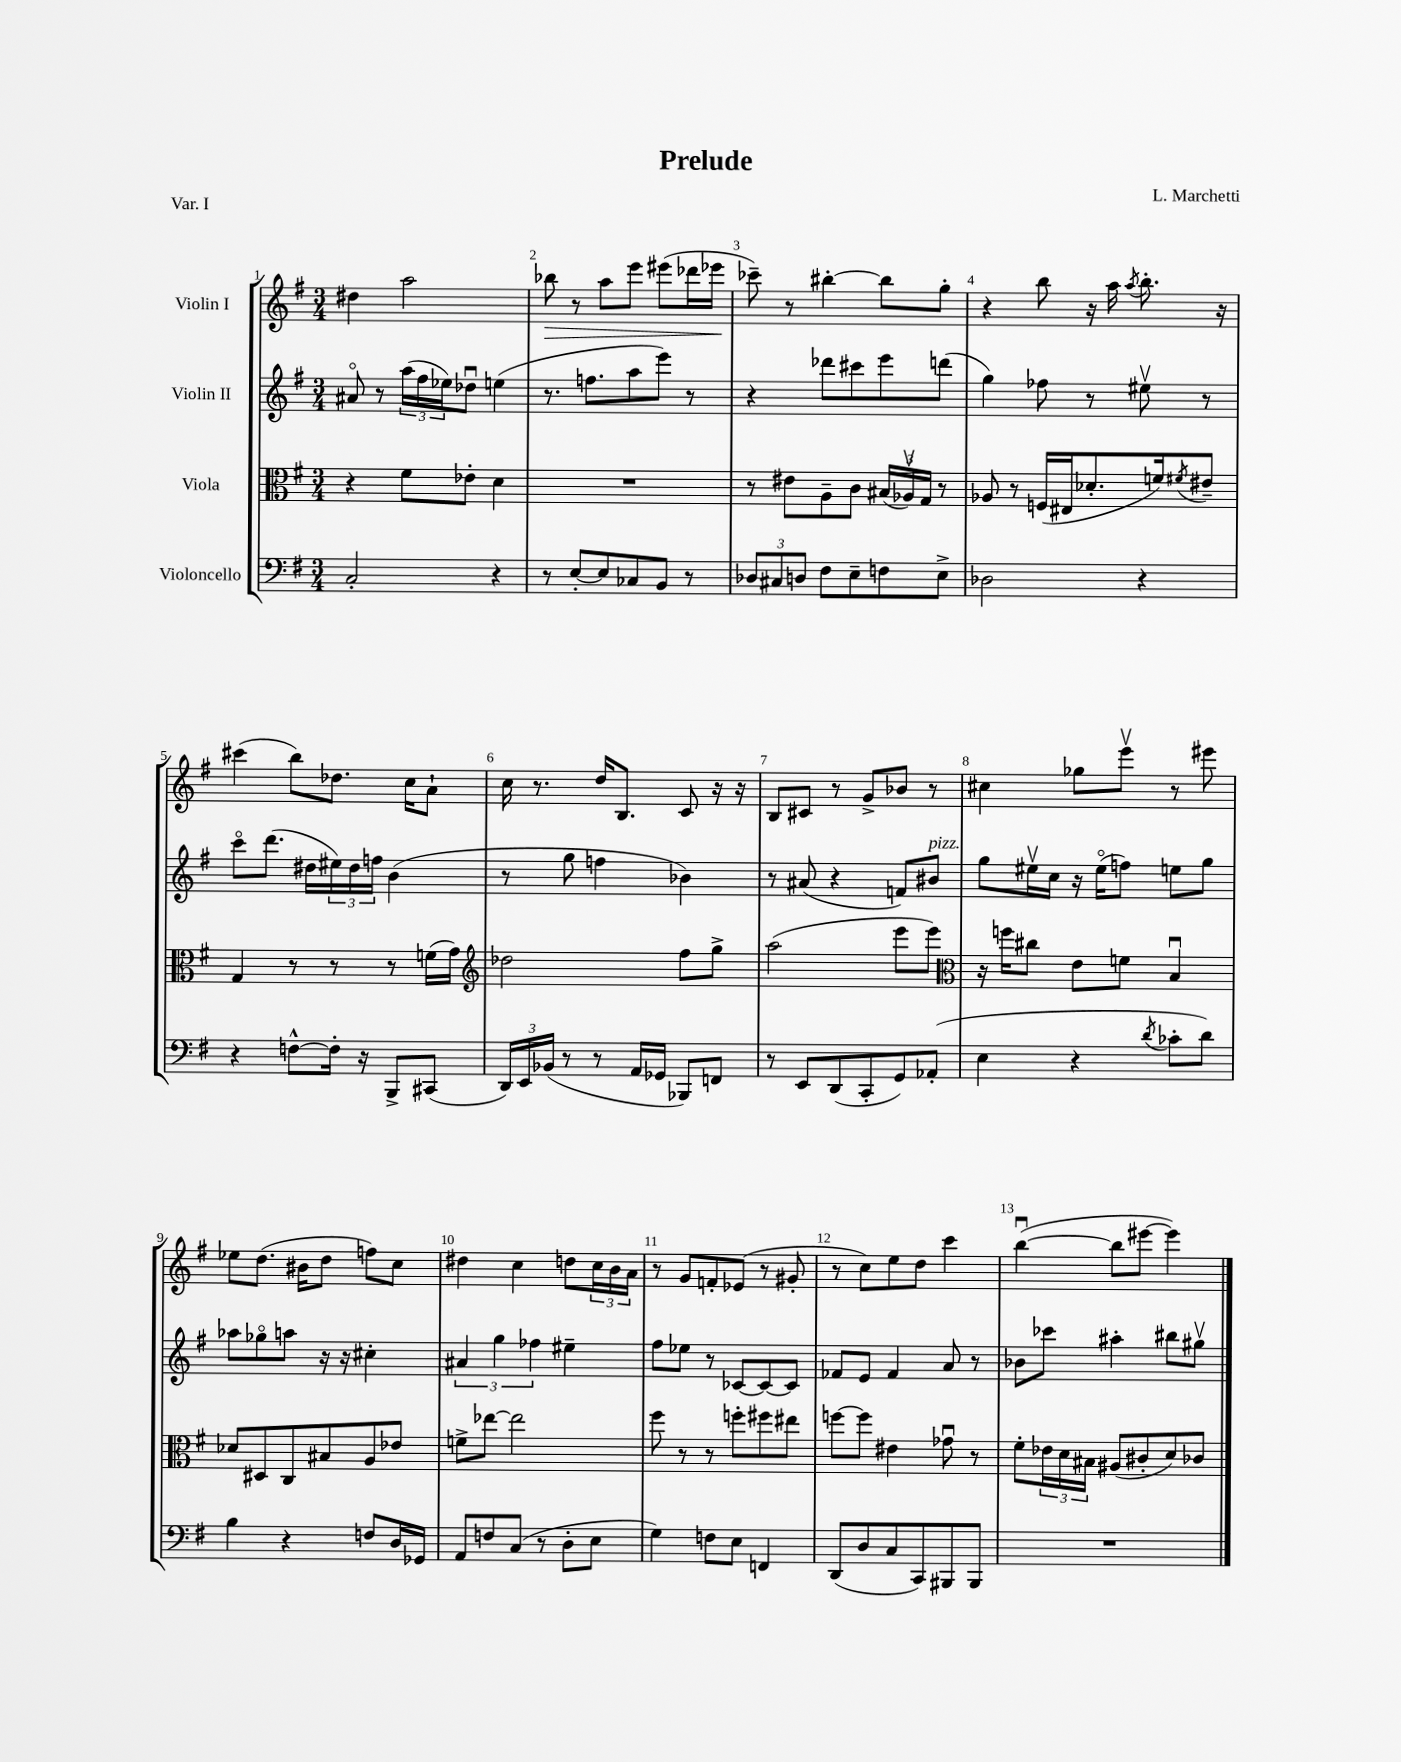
\header { title = "Prelude" composer = "L. Marchetti" piece = "Var. I" }
<<
\new StaffGroup <<
\new Staff = "s0" \with { instrumentName = "Violin I" } {
    \clef treble \key g \major \numericTimeSignature \time 3/4
    dis''4 a''2 |
    bes''8\> r8 a''8 e'''8 eis'''8( des'''16 ees'''16\! |
    ces'''8--) r8 bis''4~-. bis''8 g''8-. |
    r4 b''8 r16 a''16 \acciaccatura { a''8 } b''8.-. r16 |
    cis'''4( b''8) des''8. c''16 a'8-! |
    c''16 r8. d''16 b8. c'8 r16 r16 |
    b8 cis'8 r8 g'8-> bes'8 r8 |
    cis''4 ges''8 e'''8\upbow r8 eis'''8 |
    ees''8 d''8.( bis'16 d''8 f''8) c''8 |
    dis''4 c''4 d''8 \tuplet 3/2 { c''16 b'16 a'16 } |
    r8 g'8 f'8-. ees'8( r8 gis'8-. |
    r8 c''8) e''8 d''8 c'''4 |
    b''4~\downbow( b''8 eis'''8~ eis'''4) \bar "|." |
}
\new Staff = "s1" \with { instrumentName = "Violin II" } {
    \clef treble \key g \major \numericTimeSignature \time 3/4
    ais'8\flageolet r8 \tuplet 3/2 { a''16( fis''16 ees''16) } des''8\downbow e''4( |
    r8. f''8. a''8 e'''8) r8 |
    r4 des'''8 cis'''8 e'''8 d'''8( |
    g''4) fes''8 r8 eis''8\upbow r8 |
    c'''8\flageolet d'''8.( dis''16 \tuplet 3/2 { eis''16) dis''16 f''16 } b'4( |
    r8 g''8 f''4 bes'4) |
    r8 ais'8( r4 f'8) bis'8^\markup { \italic "pizz." } |
    g''8 eis''16\upbow c''16 r16 eis''16\flageolet( f''8) e''8 g''8 |
    aes''8 ges''8\flageolet a''8 r16 r16 cis''4-. |
    \tuplet 3/2 { ais'4 g''4 fes''4 } eis''4-- |
    fis''8 ees''8 r8 ces'8~ ces'8~ ces'8 |
    fes'8 e'8 fes'4 a'8 r8 |
    bes'8 ces'''8 ais''4-. bis''8 gis''8\upbow \bar "|." |
}
\new Staff = "s2" \with { instrumentName = "Viola" } {
    \clef alto \key g \major \numericTimeSignature \time 3/4
    r4 fis'8 ees'8-. d'4 |
    R2. |
    r8 eis'8 a8-- c'8 \tuplet 3/2 { bis16( aes16\upbow) g16 } r8 |
    aes8 r8 f16( eis16 des'8.-. f'16) \acciaccatura { fis'8 } eis'8-- |
    g4 r8 r8 r8 f'16( g'16) |
    \clef treble des''2 fis''8 g''8-> |
    a''2( e'''8 e'''8) |
    \clef alto r16 f''16 cis''8 e'8 f'8 b4\downbow |
    des'8 dis8 c8 bis8 a8 ees'8 |
    f'8-> ees''8~ ees''2 |
    fis''8 r8 r8 f''8-. fis''8 eis''8 |
    f''8~ f''8 eis'4 ges'8\downbow r8 |
    fis'8-. \tuplet 3/2 { ees'16 d'16 bis16 } ais8( cis'8-. d'8) ces'8 \bar "|." |
}
\new Staff = "s3" \with { instrumentName = "Violoncello" } {
    \clef bass \key g \major \numericTimeSignature \time 3/4
    c2-. r4 |
    r8 e8~-. e8 ces8 b,8 r8 |
    \tuplet 3/2 { des8 cis8 d8 } fis8 e8-- f8 e8-> |
    des2 r4 |
    r4 f8~-^ f16-. r16 b,,8-> cis,8( |
    \tuplet 3/2 { d,16) e,16 bes,16( } r8 r8 a,16 ges,16 bes,,8) f,8 |
    r8 e,8 d,8( c,8-. g,8) aes,8-.( |
    e4 r4 \acciaccatura { d'8 } ces'8-. d'8) |
    b4 r4 f8 d16 ges,16 |
    a,8 f8 c8( r8 d8-. e8 |
    g4) f8 e8 f,4 |
    d,8( d8 c8 c,8) bis,,8 bis,,8 |
    R2. \bar "|." |
}
>>
>>
\layout { \context { \Score \override BarNumber.break-visibility = ##(#f #t #t) barNumberVisibility = #all-bar-numbers-visible } }
